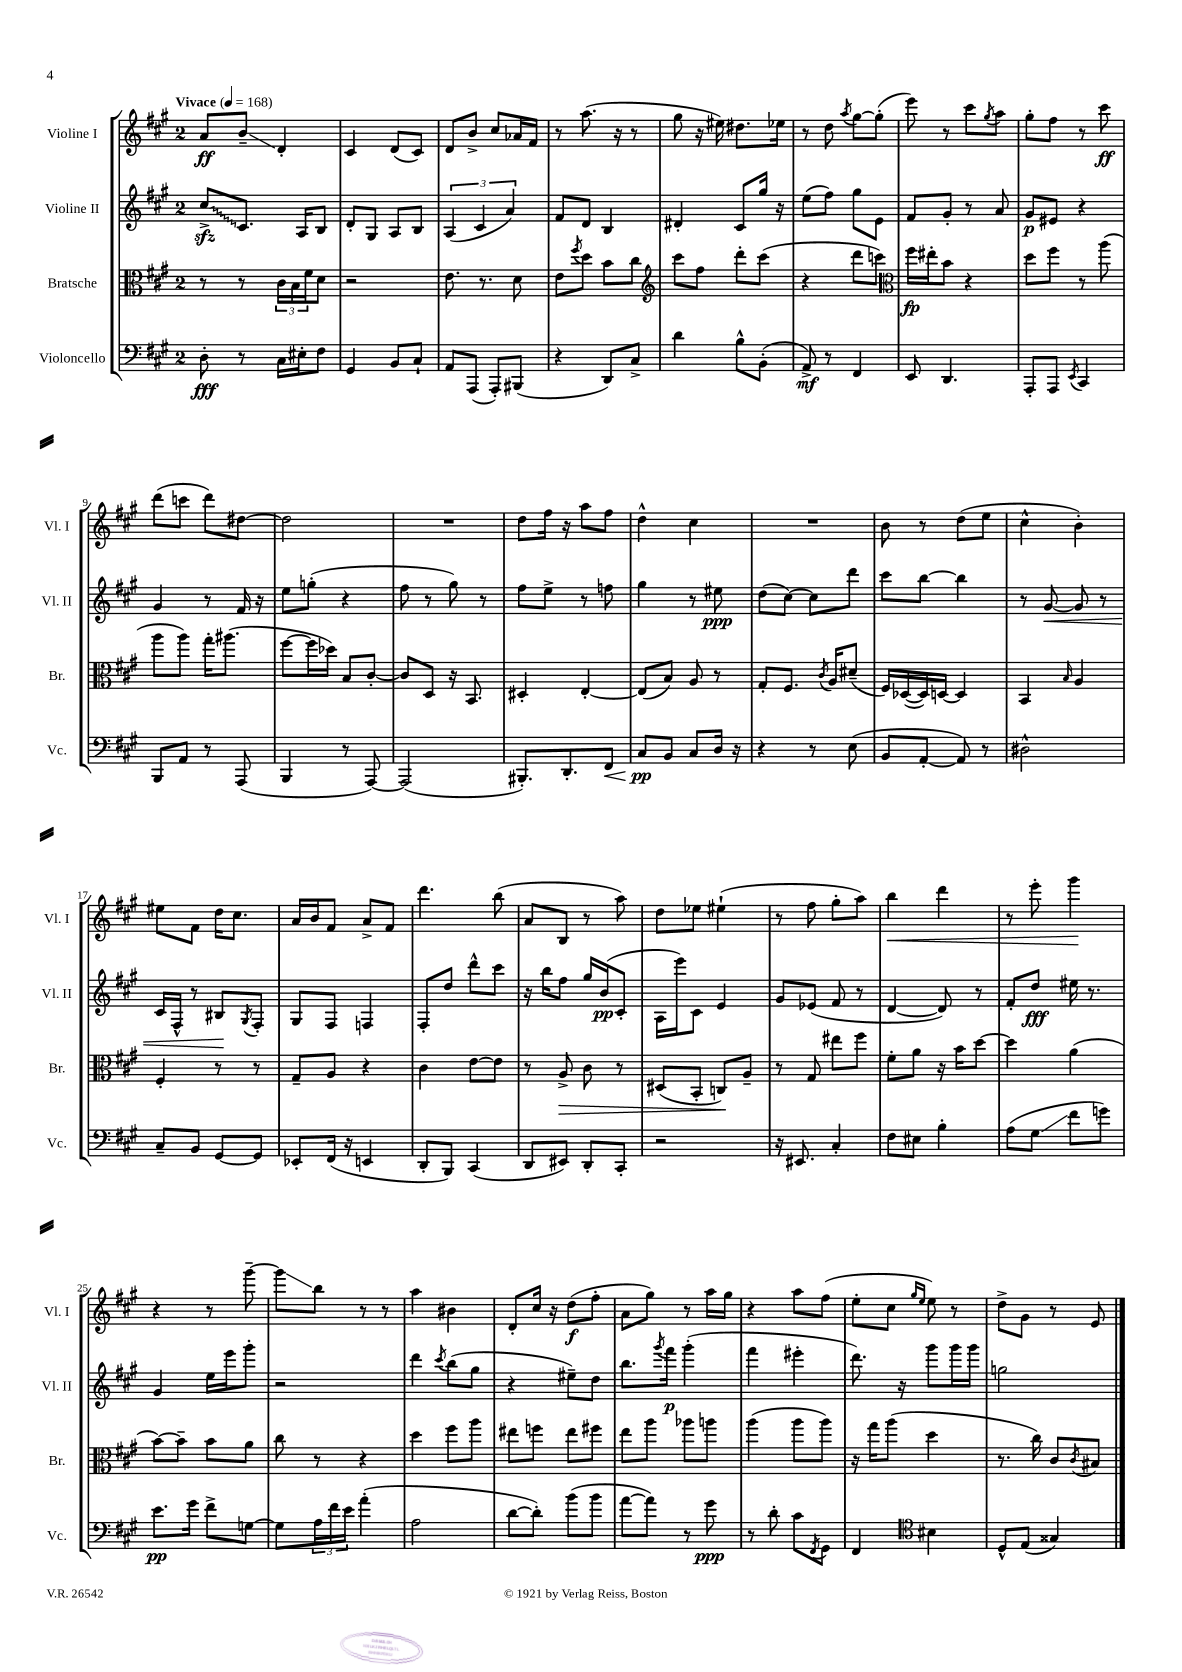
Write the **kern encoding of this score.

**kern	**kern	**kern	**kern
*staff4	*staff3	*staff2	*staff1
*clefF4	*clefC3	*clefG2	*clefG2
*k[f#c#g#]	*k[f#c#g#]	*k[f#c#g#]	*k[f#c#g#]
*M2/4	*M2/4	*M2/4	*M2/4
*MM168	*MM168	*MM168	*MM168
8D'\	8r	8cc#^/L	8a/L
8r	8r	8.c#/J	8b~/J
16C#\LL	24c#\LL	.	4d'/
.	24B\	.	.
16E#'\J	.	16A/LK	.
.	24f#\J	.	.
8F#\J	8d\J	8B/J	.
=	=	=	=
4GG#/	2r	8d'/L	4c#/
.	.	8G#/J	.
8BB/L	.	8A/L	(8d/L
8C#`/J	.	8B/J	8c#/J)
=	=	=	=
8AA/L	8.e\	(6A/	8d/L
(8AAA/J	.	.	8b^/J
.	.	6c#/	.
.	8.r	.	.
8AAA'/L)	.	.	8cc#/L
.	.	6a/)	.
(8BBB#/J	8d\	.	16a-/L
.	.	.	16f#/JJ
=	=	=	=
4r	8e\L	8f#/L	8r
.	8qff#/	.	.
.	8dd\J	8d/J	(8.aa\
8DD/L)	8b\L	4B/	.
.	.	.	16r
8C#^/J	8cc#\J	.	8r
=	=	=	=
*	*clefG2	*	*
4d\	8ccc#\L	4d#'/	8gg#\
.	8ff#\J	.	16r
.	.	.	16ee#\)
8B^^\L	8ddd'\L	8c#/L	8.dd#\L
(8BB'\J	(8ccc#\J	16gg#/Jk	.
.	.	16r	16ee-\Jk
=	=	=	=
8AA^/)	4r	(8ee\L	8r
8r	.	8ff#\J)	8dd\
.	.	.	8qaa/
4FF#/	8ddd\L	8gg#\L	[8gg#\L
.	8ccc\J)	8e\J	(8gg#'\]J
=	=	=	=
*	*clefC3	*	*
8EE/	16ff#\LL	8f#/L	8eee\)
.	16ee#'\J	.	.
4.DD/	8b\J	8g#'/J	8r
.	4r	8r	8ccc#\L
.	.	.	8qgg#/
.	.	8a/	8aa\J
=	=	=	=
8AAA'/L	8dd\L	8g#/L	8gg#'\L
8AAA/J	8ff#\J	8e#/J	8ff#\J
8qEE/	.	.	.
4CC#/	8r	4r	8r
.	(8aa\	.	8ccc#\
=	=	=	=
8BBB/L	8aa\L	4g#/	(8ddd\L
8AA/J	8aa\J)	.	8ccc\J
8r	16gg#'\LK	8r	8ddd\L)
.	(8.aa#\J	.	.
(8AAA/	.	16f#/	[8dd#\J
.	.	16r	.
=	=	=	=
4BBB/	[8ff#\L	8ee\L	2dd#\]
.	16ff#\]L	(8gg'\J	.
.	16dd-\JJ)	.	.
8r	8B/L	4r	.
[8AAA/)	[8c#'/J	.	.
=	=	=	=
(2AAA/]	8c#/]L	8ff#\	2r
.	8D/J	8r	.
.	16r	8gg#\)	.
.	8.BB/	.	.
.	.	8r	.
=	=	=	=
8.BBB#'/L)	4D#'/	8ff#\L	8dd\L
.	.	8ee^\J	16ff#\Jk
8.DD'/	.	.	16r
.	[4E'/	8r	8aa\L
8FF#/J	.	8ff\	8ff#\J
=	=	=	=
8C#/L	(8E/]L	4gg#\	4dd^^\
8BB/J	8B/J)	.	.
8C#/L	8A/	8r	4cc#\
16D/Jk	8r	8ee#\	.
16r	.	.	.
=	=	=	=
4r	8G#'/L	(8dd\L	2r
.	8.F#/J	[8cc#\J)	.
8r	.	8cc#\]L	.
.	8qc#/	.	.
.	16A/LK	.	.
(8E\	(8d#~/J	8ddd\J	.
=	=	=	=
8BB/L	16F#/LL)	8ccc#\L	8b\
.	([16D-/	.	.
[8AA'/J	16D-/])	[8bb\J	8r
.	[16D/JJ	.	.
8AA/])	4D/]	4bb\]	(8dd\L
8r	.	.	8ee\J
=	=	=	=
2D#^^\	4BB/	8r	4cc#^^\
.	.	[8g#/	.
.	16qqB/	.	.
.	4A/	8g#/]	4b'\)
.	.	8r	.
=	=	=	=
8C#~/L	4F#'/	16c#/LL	8ee#\L
.	.	16F#^^/JJ	.
8BB/J	.	8r	8f#\J
[8GG#/L	8r	8B#/L	16dd\LK
.	.	.	8.cc#\J
.	.	8qG#/	.
8GG#/]J	8r	8F#'/J	.
=	=	=	=
8EE-'/L	8G#~/L	8G#/L	16a/LL
.	.	.	16b/J
(16FF#/Jk	8A/J	8F#/J	8f#/J
16r	.	.	.
4EE/	4r	4F/	8a^/L
.	.	.	8f#/J
=	=	=	=
8DD'/L	4c#\	8F#'/L	4.ddd\
8BBB/J)	.	8dd/J	.
(4CC#/	[8e\L	8ddd^^\L	.
.	8e\]J	8ccc#\J	(8bb\
=	=	=	=
8DD/L	8r	16r	8a/L
.	.	16bb\LK	.
8EE#/J)	8A^/	8ff#\J	8B/J
8DD'/L	8c#\	16gg#/LL	8r
.	.	(16b/J	.
8CC#'/J	8r	8c#'/J	8aa\)
=	=	=	=
2r	(8D#/L	16A\LL	8dd\L
.	.	16eee\J)	.
.	8BB'/J	8c#\J	8ee-\J
.	8C/L)	4e/	(4ee#`\
.	8A~/J	.	.
=	=	=	=
16r	8r	8g#/L	8r
8.EE#/	.	.	.
.	8G#/	(8e-/J	8ff#\
4C#'/	8ee#\L	8f#/	8gg#'\L
.	8ff#\J	8r	8aa\J)
=	=	=	=
8F#\L	8f#'\L	[4d/	4bb\
8E#\J	8a\J	.	.
4B'\	16r	8d/])	4ddd\
.	16b\LK	.	.
.	[8dd\J	8r	.
=	=	=	=
(8A\L	4dd\]	8f#'/L	8r
8G#\J	.	8dd/J	8eee'\
8f#\L	(4a\	16ee#\	4ggg#\
.	.	8.r	.
8g\J)	.	.	.
=	=	=	=
8.e\L	[8b\L)	4g#/	4r
.	8b~\]J	.	.
16g#\Jk	.	.	.
8f#^\L	8b\L	16ee\LL	8r
.	.	16eee\J	.
[8G\J	8a\J	8ggg#'\J	[8ggg#~\
=	=	=	=
8G\]L	8cc#\	2r	8ggg#\]L
24A\L	8r	.	8bb\J
24f#\	.	.	.
24e\JJ	.	.	.
(4a'\	4r	.	8r
.	.	.	8r
=	=	=	=
2A\	4dd\	4ddd\	4aa\
.	.	8qccc#/	.
.	8ff#\L	(8bb\L	4b#\
.	8aa\J	8gg#\J	.
=	=	=	=
[8d\L	8ee#\L	4r	8d'/L
8d'\]J)	8ff\J	.	16cc#/Jk
.	.	.	16r
(8b\L	8ee#\L	8ee#~\L)	(8dd\L
8b\J	8ff#\J	8dd\J	8ff#'\J
=	=	=	=
[8a\L	8ee\L	8.bb\L	8a\L
8a\]J)	8aa\J	.	8gg#\J)
.	.	8qggg#/	.
.	.	16fff#\Jk	.
8r	8aa-\L	(4ggg#'\	8r
8g#\	8aa\J	.	16aa\LL
.	.	.	16gg#\JJ
=	=	=	=
8r	(4aa\	4fff#\	4r
8d'\	.	.	.
8c#\L	8aa\L	4eee#'\	8aa\L
8qFF#/	.	.	.
8GG#\J	8aa\J)	.	(8ff#\J
=	=	=	=
4FF#/	16r	8.ddd\)	8ee'\L
.	16gg#\LK	.	.
.	(8aa\J	.	8cc#\J
.	.	16r	.
*clefC4	*	*	*
.	.	.	16qqgg#/LL
.	.	.	16qqee/JJ
4B#\	4dd\	8ggg#\L	8ee\)
.	.	16ggg#\L	8r
.	.	16ggg#\JJ	.
=	=	=	=
8D^^/L	8.r	2gg\	8dd^\L
(8E/J	.	.	8g#\J
.	16cc#\)	.	.
4G##/)	8c#/L	.	8r
.	8qc#/	.	.
.	8B#/J	.	8e/
==	==	==	==
*-	*-	*-	*-
